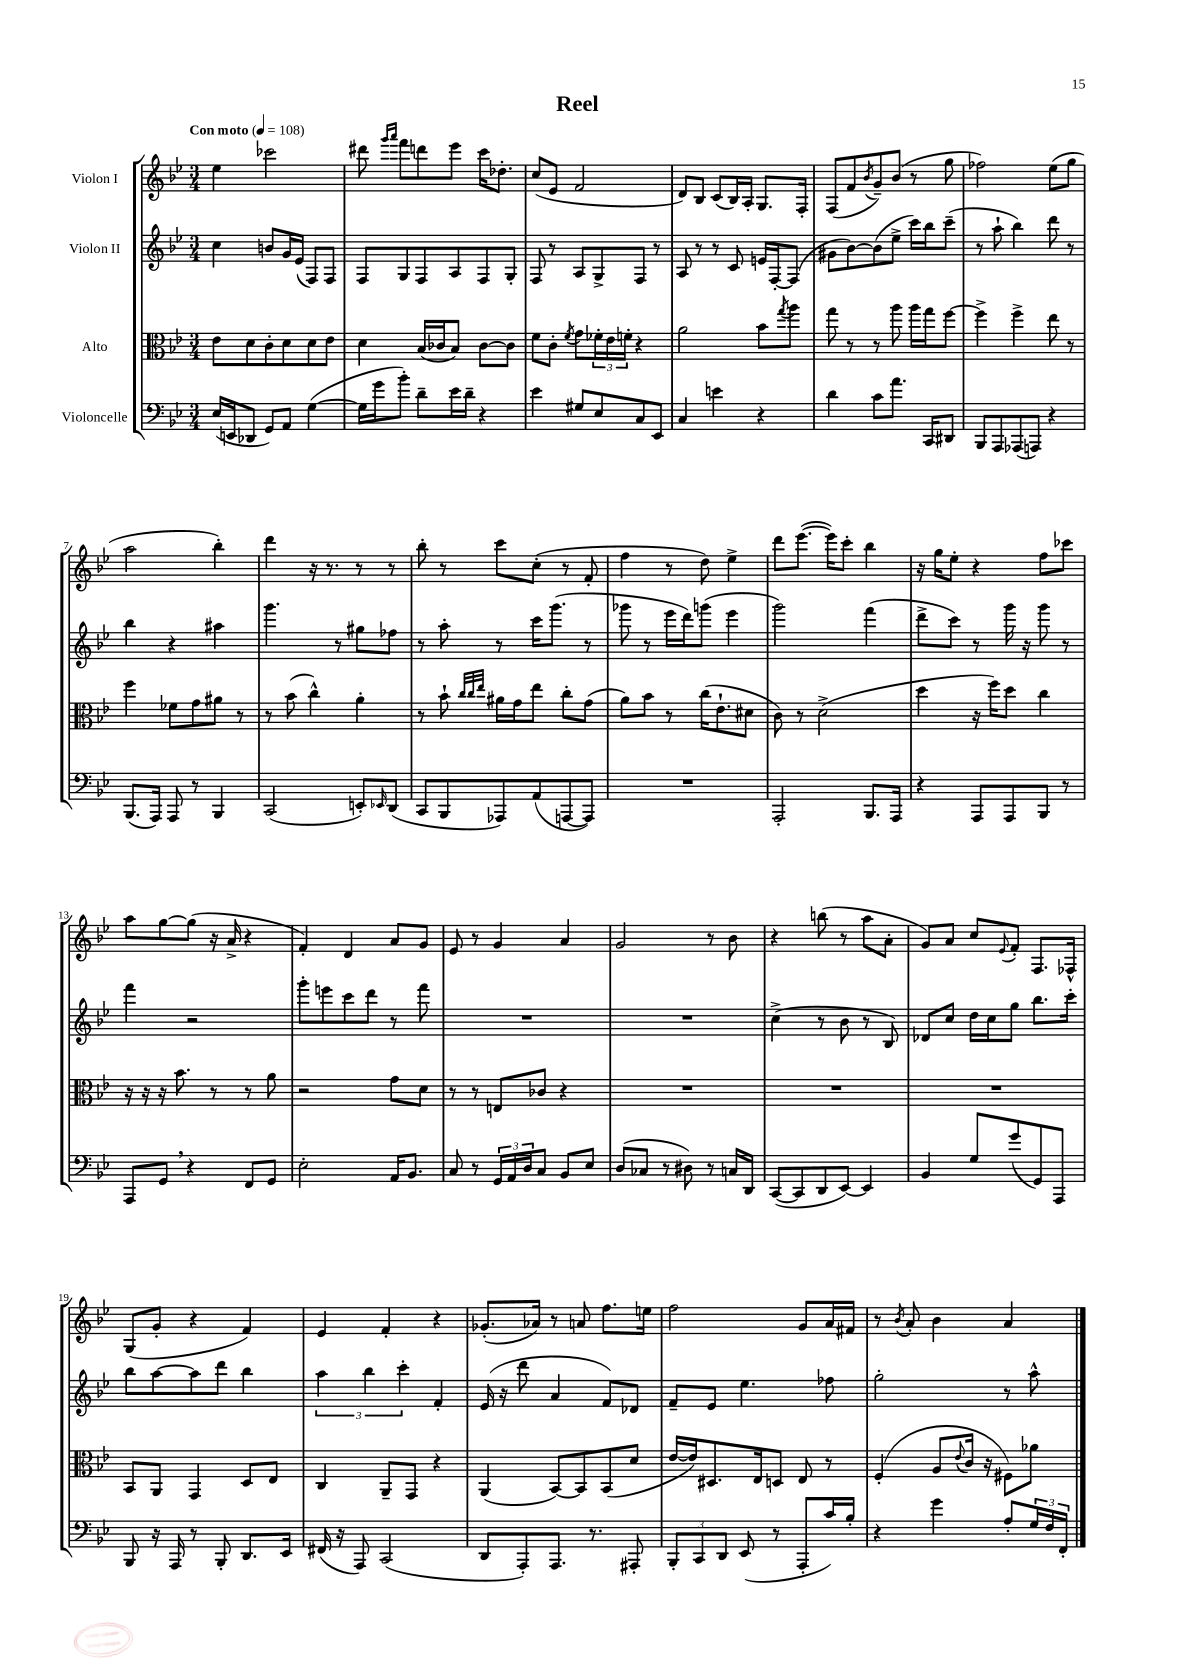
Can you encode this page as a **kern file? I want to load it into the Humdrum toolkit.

**kern	**kern	**kern	**kern
*staff4	*staff3	*staff2	*staff1
*clefF4	*clefC3	*clefG2	*clefG2
*k[b-e-]	*k[b-e-]	*k[b-e-]	*k[b-e-]
*M3/4	*M3/4	*M3/4	*M3/4
*MM108	*MM108	*MM108	*MM108
(16E-	8e-	4cc	4ee-
16EE	.	.	.
8DD-	8d	.	.
8GG)	8c'	8b	2ccc-
8AA	8d	16g	.
.	.	(16e-	.
([4G	8d	8F)	.
.	8e-	8F	.
=	=	=	=
16G]	4d	8F	8ddd#
16g	.	.	.
.	.	.	16qqggg
.	.	.	16qqaaa
8b-')	.	8G	8fff
8d~	(16B-	8F	8ddd
.	16c-	.	.
16e-	8B-)	8A	8eee-
16d~	.	.	.
4r	[8c-	8F	16ccc
.	.	.	8.dd-'
.	8c-]	8G'	.
=	=	=	=
4e-	8f	8F	(8cc
.	8c'	8r	8e-
.	8qf	.	.
8G#	8g	8A	2f
8E-	24f-'	8G^	.
.	24e-	.	.
.	24f'	.	.
8C	4r	8F	.
8EE-	.	8r	.
=	=	=	=
4C	2a	8A	8d)
.	.	8r	8B-
4e	.	8r	(8c
.	.	8c	16B-)
.	.	.	16A'
4r	8b-	16e	8.G
.	.	[16F'	.
.	8qgg	.	.
.	8aa	(8F]	.
.	.	.	16F'
=	=	=	=
4d	8gg	8g#	(8F
.	8r	[8b-)	8f
.	.	.	8qb-
8c	8r	(8b-]	8g~)
8.a	8aa	8ee-^	(8b-
.	16aa	16ccc)	8r
16CC	16gg	16bb-	.
8DD#	[8ff	(8ccc~	8gg
=	=	=	=
8BBB-	4ff^]	8r	2ff-)
8AAA	.	8aa`	.
(8AAA-	4ff^	4bb-)	.
8AAA)	.	.	.
4r	8ee-	8ddd	(8ee-
.	8r	8r	8gg
=	=	=	=
(8.BBB-	4ff	4bb-	2aa
16AAA)	.	.	.
8AAA	8f-	4r	.
8r	8g	.	.
4BBB-	8a#	4aa#	4bb-')
.	8r	.	.
=	=	=	=
(2CC	8r	4.ggg	4ddd
.	(8b-	.	.
.	4cc^^)	.	16r
.	.	.	8.r
.	.	8r	.
8EE')	4a'	8gg#	8r
16qqEE-	.	.	.
(8DD	.	8ff-	8r
=	=	=	=
8CC	8r	8r	8bb-'
8BBB-	8b-`	8aa'	8r
.	32qqcc	.	.
.	32qqcc	.	.
.	32qqee-	.	.
8AAA-)	16a#	8r	8ccc
.	16g	.	.
(8AA	8ee-	16ccc	(8cc'
.	.	(8.ggg	.
[8AAA	8cc'	.	8r
8AAA])	(8g	8r	8f'
=	=	=	=
2.r	8a)	8ggg-	4ff
.	8b-	8r	.
.	8r	16eee-	8r
.	.	16ddd)	.
.	(16cc	(8ggg	8dd)
.	8.e-`	.	.
.	.	4eee-	4ee-^
.	8d#	.	.
=	=	=	=
2AAA'	8c)	2ggg)	8ddd
.	8r	.	([8.eee-
.	(2d^	.	.
.	.	.	16eee-])
.	.	.	8ccc'
8.BBB-	.	(4fff	4bb-
16AAA	.	.	.
=	=	=	=
4r	4dd	8ddd^	16r
.	.	.	16gg
.	.	8ccc)	8ee-'
8AAA	16r	8r	4r
.	16ff)	.	.
8AAA	8dd	16ggg	.
.	.	16r	.
8BBB-	4cc	8ggg	8ff
8r	.	8r	8ccc-
=	=	=	=
8AAA	16r	4fff	8aa
.	16r	.	.
8GG	16r	.	[8gg
.	8.b-	.	.
4r	.	2r	(8gg]
.	8r	.	16r
.	.	.	16a^
8FF	8r	.	4r
8GG	8a	.	.
=	=	=	=
2E-'	2r	8ggg'	4f')
.	.	8eee	.
.	.	8ccc	4d
.	.	8ddd	.
16AA	8g	8r	8a
8.BB-	.	.	.
.	8d	8fff	8g
=	=	=	=
8C	8r	2.r	8e-
8r	8r	.	8r
24GG	8E	.	4g
24AA	.	.	.
24D	.	.	.
8C	8c-	.	.
8BB-	4r	.	4a
8E-	.	.	.
=	=	=	=
(8D	2.r	2.r	2g
8C-	.	.	.
8r	.	.	.
8D#)	.	.	.
8r	.	.	8r
16C	.	.	8b-
16DD	.	.	.
=	=	=	=
([8CC	2.r	(4cc^	4r
8CC]	.	.	.
8DD	.	8r	(8bb
[8EE-)	.	8b-	8r
4EE-]	.	8r	8aa
.	.	8B-)	8a'
=	=	=	=
4BB-	2.r	8d-	8g)
.	.	8cc	8a
8G	.	16dd	8cc
.	.	16cc	.
.	.	.	8qqe-
(8g	.	8gg	8f'
8GG)	.	8.bb-	8.F
8AAA	.	.	.
.	.	16ccc'	16F-^^
=	=	=	=
8BBB-	8BB-	8bb-	(8G
16r	8AA	[8aa	8g'
16AAA	.	.	.
8r	4GG	8aa]	4r
8BBB-'	.	8ddd	.
8.DD	8D	4bb-	4f)
.	8E-	.	.
16EE-	.	.	.
=	=	=	=
(16FF#	4C	6aa	4e-
16r	.	.	.
8AAA)	.	.	.
.	.	6bb-	.
(2CC	8AA~	.	4f'
.	.	6ccc'	.
.	8GG	.	.
.	4r	4f'	4r
=	=	=	=
8DD	(4AA	(16e-	(8.g-'
.	.	16r	.
8AAA')	.	8ddd	.
.	.	.	16a-)
8.AAA	[8BB-)	4a	8r
.	8BB-]	.	8a
8.r	.	.	.
.	(8BB-	8f)	8.ff
8AAA#'	8d	8d-	.
.	.	.	16ee
=	=	=	=
12BBB-'	[16e-	8f~	2ff
.	16e-])	.	.
12CC	.	.	.
.	8.D#	8e-	.
12DD	.	.	.
(8EE-	.	4.ee-	.
.	16E-	.	.
8r	8D	.	.
8AAA'	8E-	.	8g
16c)	8r	8ff-	16a
16B-'	.	.	16f#
=	=	=	=
4r	(4F'	2gg'	8r
.	.	.	8qb-
.	.	.	8a'
4g	8A	.	4b-
.	8qqe-	.	.
.	16c	.	.
.	16r	.	.
8A'	8F#)	8r	4a
24G	8a-	8aa^^	.
24F	.	.	.
24FF'	.	.	.
==	==	==	==
*-	*-	*-	*-
